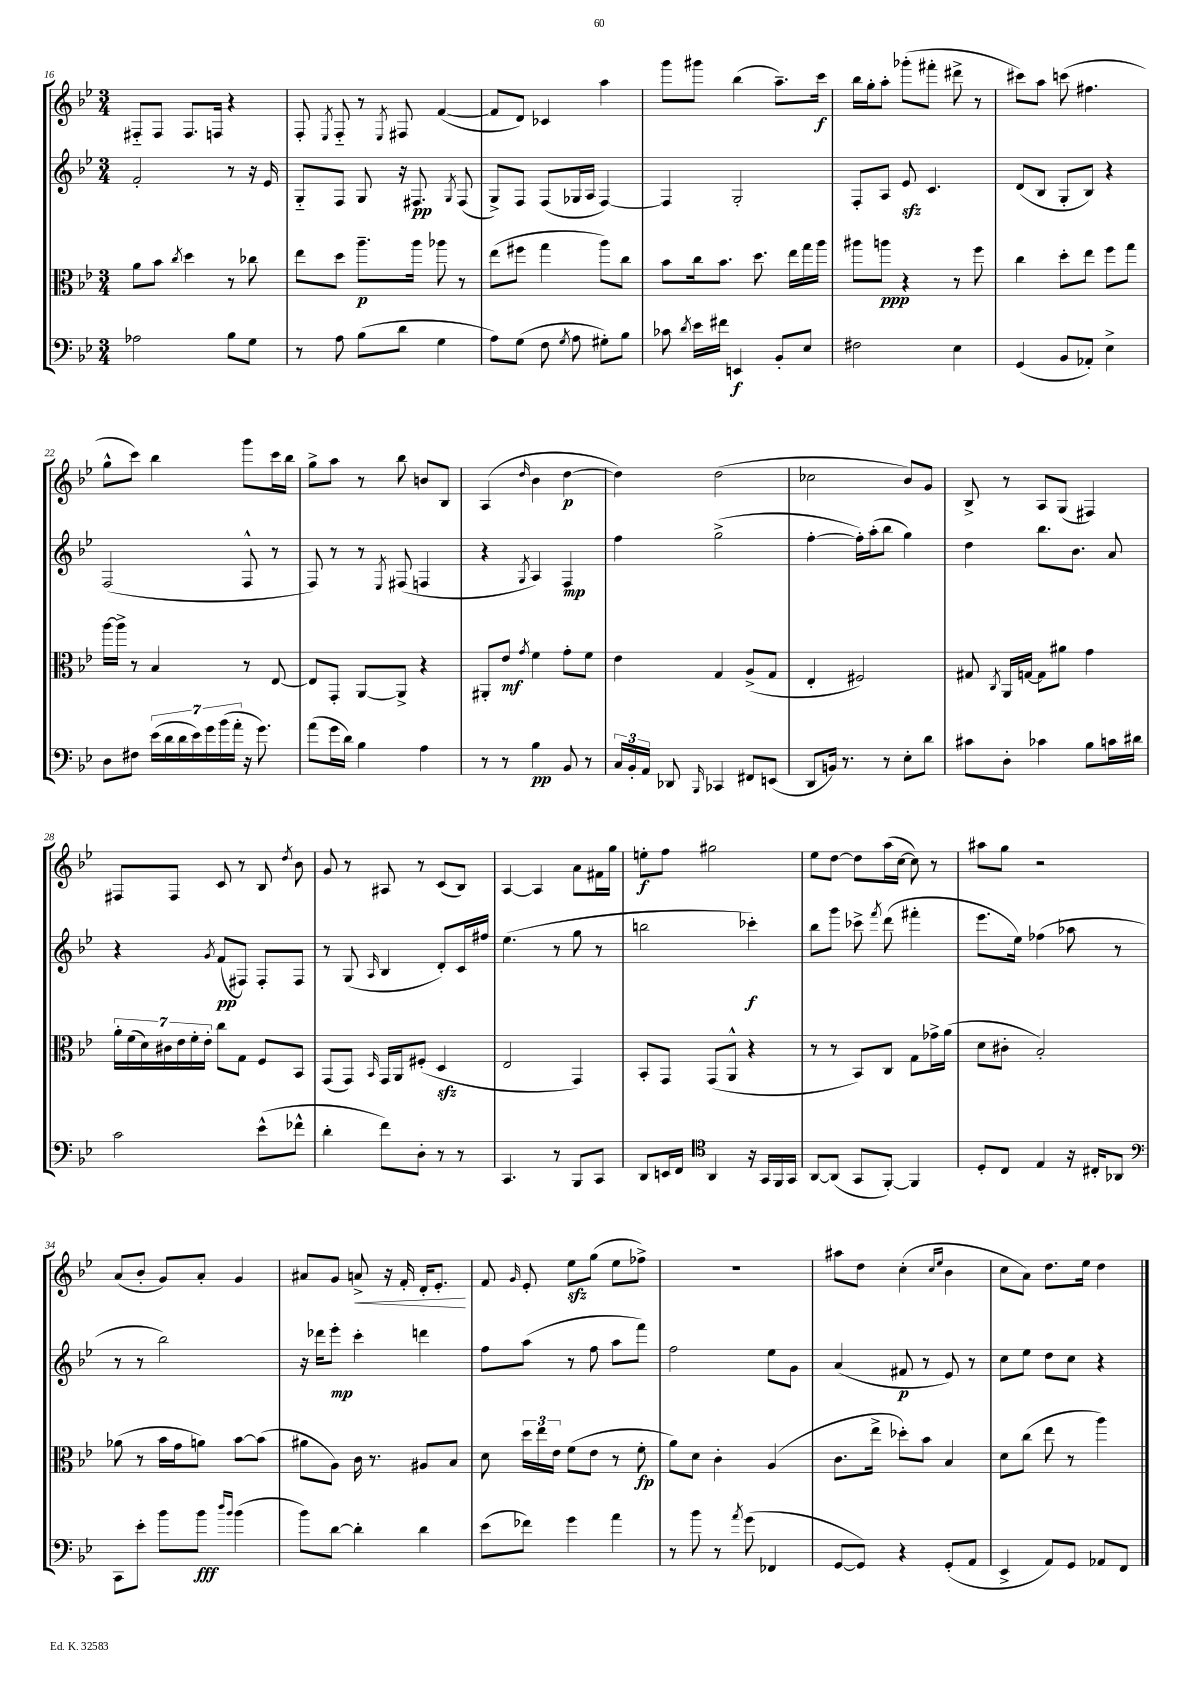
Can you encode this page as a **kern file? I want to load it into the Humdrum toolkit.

**kern	**kern	**kern	**kern
*staff4	*staff3	*staff2	*staff1
*clefF4	*clefC3	*clefG2	*clefG2
*k[b-e-]	*k[b-e-]	*k[b-e-]	*k[b-e-]
*M3/4	*M3/4	*M3/4	*M3/4
2A-	8a	2f'	8F#'~
.	8b-	.	8F#
.	8qcc	.	.
.	4dd	.	8.F#
.	.	.	16F
8B-	8r	8r	4r
8G	8cc-	16r	.
.	.	16e-	.
=	=	=	=
8r	8ee-	8G'~	8F'
.	.	.	8qE-
8A	8dd	8F	8F'~
(8B-	8.aa~	8G	8r
.	.	.	8qE-
8d	.	16r	8F#
.	16aa	8.F#	.
4G	8aa-	.	([4f
.	.	8qG	.
.	8r	(8F#	.
=	=	=	=
8A)	(8ee-	8G^)	8f]
(8G	8ff#	8F	8d)
8F	4gg	(8F	4c-
8qG	.	.	.
8A	.	16G-	.
.	.	16A	.
8G#')	8aa)	[4F)	4aa
8B-	8cc	.	.
=	=	=	=
8c-	8b-	4F]	8ggg
8qd	.	.	.
16e-	16cc	.	8ggg#
16f#	8.b-	.	.
4EE	.	2G'	(4bb-
.	8.dd	.	.
8BB-'	.	.	8.aa~)
.	16ee-	.	.
8E-	16gg	.	.
.	16aa	.	16ccc
=	=	=	=
2F#	8aa#	8F'	16bb-
.	.	.	16gg'
.	8aa	8A	8aa'
.	4r	8e-	(8ggg-'
.	.	4.c	8fff#'
4E-	8r	.	8ddd#^
.	8ff	.	8r
=	=	=	=
(4GG	4cc	(8d	8ccc#)
.	.	8B-	8aa
8BB-	8dd'	8G'	(8ccc
8AA-')	8ee-	8B-)	4.ff#
4E-^	8ff	4r	.
.	8gg	.	.
=	=	=	=
8D	[16aa	(2F	8gg^^
.	16aa^]	.	.
8F#	8r	.	8ccc)
(28e-	4B-	.	4bb-
28d	.	.	.
28d	.	.	.
28e-)	.	.	.
28g	.	.	.
(28b-	.	.	.
28a'	.	.	.
16r	8r	8F^^	8ggg
8.g)	.	.	.
.	[8E-	8r	16ccc
.	.	.	16bb-
=	=	=	=
(8a	8E-]	8F)	8gg^
16g	8GG'	8r	8aa
16d)	.	.	.
4B-	[8AA	8r	8r
.	.	8qE-	.
.	8AA^]	(8F#	8bb-
4A	4r	4F	8b
.	.	.	8B-
=	=	=	=
8r	8AA#'	4r	(4A
8r	8e-	.	.
.	8qg	8qG	16qqdd
4B-	4f	4A)	4b-
8BB-	8g'	4F	[4dd
8r	8f	.	.
=	=	=	=
24C	4e-	4ff	4dd])
24BB-'	.	.	.
24AA	.	.	.
8DD-	.	.	.
16qqBBB-	.	.	.
4CC-	4G	(2gg^	(2dd
8FF#	(8A^	.	.
(8EE	8G	.	.
=	=	=	=
8DD	4E-'	[4ff'	2cc-
16BB)	.	.	.
8.r	.	.	.
.	2F#)	16ff'])	.
.	.	(16aa'	.
8r	.	8bb-	.
8E-'	.	4gg)	8b-)
8d	.	.	8g
=	=	=	=
8c#	8G#	4dd	8B-^
.	8qC	.	.
8D'	16AA	.	8r
.	[16G	.	.
4c-	8G]	8.bb-	8A
.	8a#	.	(8G
.	.	8.b-	.
8B-	4g	.	4F#)
16c	.	8a	.
16d#	.	.	.
=	=	=	=
2c	28a'	4r	8F#
.	(28f	.	.
.	28d)	.	.
.	28c#	.	.
.	.	.	8F#
.	28e-	.	.
.	28f'	.	.
.	28e-'	.	.
.	.	8qg	.
.	8cc	(8f	8c
.	8G	8F#)	8r
(8e-^^	8F	8F#'	8B-
.	.	.	8qdd
8f-^^	8BB-	8F#	8b-
=	=	=	=
4d'	(8GG	8r	8g
.	8GG)	(8G	8r
.	16qqBB-	16qqA	.
8f)	16GG	4B-	8A#
.	16AA	.	.
8D'	(8F#'	.	8r
8r	4D	8d')	(8c
8r	.	16c	8B-)
.	.	16ff#	.
=	=	=	=
4.CC	2E-	(4.ee-	[4A
.	.	.	4A]
8r	.	8r	.
8BBB-	4GG)	8gg	8a
8CC	.	8r	16f#
.	.	.	16gg
=	=	=	=
8DD	8BB-'	2bb	8ee'
16EE	8GG	.	8ff
16FF	.	.	.
*clefC4	*	*	*
4AA	(8GG	.	2gg#
.	8AA^^	.	.
16r	4r	4ccc-')	.
16GG	.	.	.
16FF	.	.	.
16GG	.	.	.
=	=	=	=
[8AA	8r	8bb-	8ee-
(8AA]	8r	8ggg	[8dd
8GG	8BB-)	8ccc-^	8dd]
.	.	8qfff	.
[8FF')	8C	(8ddd	(16aa
.	.	.	[16cc
4FF]	8G	4fff#'	8cc])
.	16g-^	.	8r
.	(16a	.	.
=	=	=	=
8D'	8d	8.eee-	8aa#
8C	8c#'	.	8gg
.	.	16ee-)	.
4E-	2B-')	(4ff-	2r
16r	.	8aa-	.
16C#'	.	.	.
8AA-	.	8r	.
=	=	=	=
*clefF4	*	*	*
8CC	(8a-	8r	(8a
8e-'	8r	8r	8b-'
8b-	16b-	2bb-)	8g)
.	16g	.	.
8b-	8a)	.	8a'
16qqdd	.	.	.
16qqb-	.	.	.
(4b-	[8b-	.	4g
.	(8b-]	.	.
=	=	=	=
8b-)	8a#	16r	8a#
.	.	16ddd-	.
[8d	8A)	8eee-'	8g
4d']	16c	4ccc'	8a^
.	8.r	.	.
.	.	.	16r
.	.	.	16f'
4d	8A#	4ddd	16d'
.	.	.	8.e-'
.	8B-	.	.
=	=	=	=
(8e-	8d	8ff	8f
.	.	.	16qqg
8f-)	24dd	(8aa	8e-'
.	24ee-	.	.
.	24e-	.	.
4g	(8f	8r	8ee-
.	8e-	8ff	(8gg
4a	8r	8aa	8ee-
.	8f'	8fff)	8ff-^)
=	=	=	=
8r	8a)	2ff	2.r
8b-	8d	.	.
8r	4c'	.	.
8qa	.	.	.
(8g	.	.	.
4FF-	(4A	8ee-	.
.	.	8g	.
=	=	=	=
[8GG	8.c	(4a	8aa#
8GG])	.	.	8dd
.	16ee-^	.	.
4r	8dd-')	8f#	(4cc'
.	8b-	8r	.
.	.	.	16qqcc
.	.	.	16qqee-
(8GG'	4B-	8e-)	4b-
8AA	.	8r	.
=	=	=	=
4EE-^	8d	8cc	8cc
.	(8cc	8ee-	8a)
8AA)	8ee-	8dd	8.dd
8GG	8r	8cc	.
.	.	.	16ee-
8AA-	4aa)	4r	4dd
8FF	.	.	.
==	==	==	==
*-	*-	*-	*-
